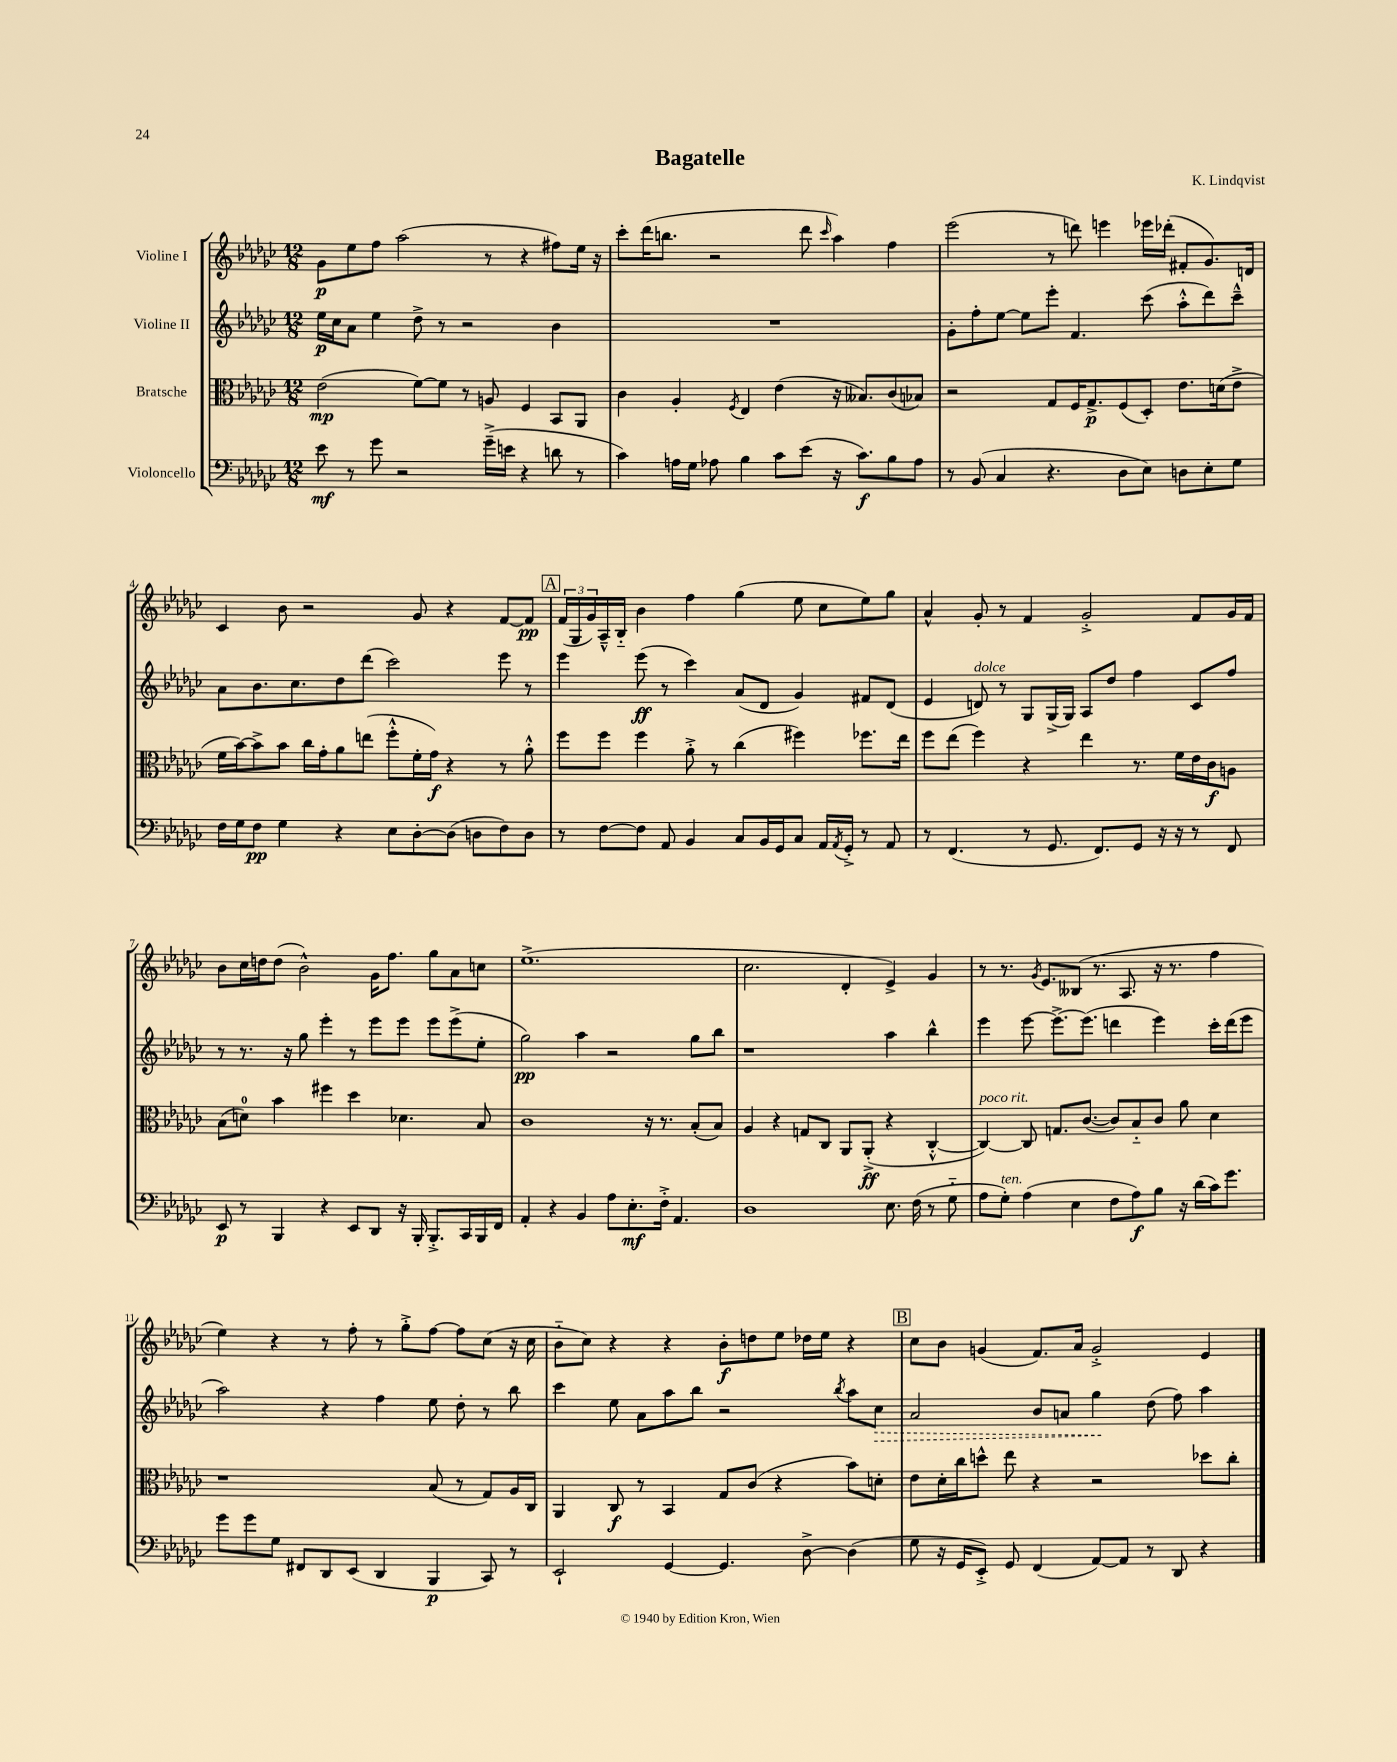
\header { title = "Bagatelle" composer = "K. Lindqvist" }
<<
\new StaffGroup <<
\new Staff = "s0" \with { instrumentName = "Violine I" } {
    \clef treble \key ges \major \numericTimeSignature \time 12/8
    ges'8\p ees''8 f''8 aes''2( r8 r4 fis''8) ees''16 r16 |
    ces'''8-. des'''16( b''8. r2 des'''8 \grace { ces'''16 } aes''4) f''4 |
    ees'''2( r8 d'''8) e'''4 ees'''16 des'''16-.( fis'8-. ges'8.) d'16 |
    ces'4 bes'8 r2 ges'8 r4 f'8~ f'8\pp |
    \mark \markup { \box "A" } \tuplet 3/2 { f'16( ges16 ges'16) } aes16---^ bes16-_ bes'4 f''4 ges''4( ees''8 ces''8 ees''8) ges''8 |
    aes'4-^ ges'8-. r8 f'4 ges'2-.-> f'8 ges'16 f'16 |
    bes'8 ces''16 d''16 d''8( bes'2-^) ges'16 f''8. ges''8 aes'8 c''8 |
    ees''1.->( |
    ces''2. des'4-. ees'4->) ges'4 |
    r8 r8. \acciaccatura { ges'8 } ees'8. beses8( r8. aes8. r16 r8. f''4 |
    ees''4) r4 r8 f''8-. r8 ges''8-.-> f''8~ f''8 ces''8( r16 ces''16 |
    bes'8-_ ces''8) r4 r4 bes'8-.\f d''8 ees''8 des''16 ees''16 r4 |
    \mark \markup { \box "B" } ces''8 bes'8 g'4( f'8.) aes'16 g'2-.-> ees'4 \bar "|." |
}
\new Staff = "s1" \with { instrumentName = "Violine II" } {
    \clef treble \key ges \major \numericTimeSignature \time 12/8
    ees''16\p ces''16 aes'8 ees''4 des''8-> r8 r2 bes'4 |
    R1. |
    ges'8-. f''8-. ees''8~ ees''8 ees'''8-. f'4. ces'''8( aes''8-.-^ des'''8) ces'''8---^ |
    aes'8 bes'8. ces''8. des''8 des'''8( ces'''2) ees'''8 r8 |
    \mark \markup { \box "A" } ees'''4 ees'''8\ff( r8 ces'''4) aes'8( des'8 ges'4) fis'8 des'8( |
    ees'4 d'8^\markup { \italic "dolce" }) r8 ges8 ges16->( ges16) aes8 des''8 f''4 ces'8 f''8 |
    r8 r8. r16 ges''8 ees'''4-. r8 ees'''8 ees'''8 ees'''8 ees'''8->( ees''8-. |
    ges''2\pp) aes''4 r2 ges''8 bes''8 |
    r1 aes''4 bes''4-^ |
    ees'''4 ees'''8~ ees'''8.~-> ees'''8.( d'''4 ees'''4) ces'''16-. d'''16( ees'''8 |
    aes''2) r4 f''4 ees''8 des''8-. r8 bes''8 |
    ces'''4 ees''8 aes'8 aes''8 bes''8 r2 \acciaccatura { bes''8 } aes''8 \once \override Hairpin.style = #'dashed-line ces''8\> |
    \mark \markup { \box "B" } aes'2 bes'8 a'8 ges''4\! des''8( f''8) aes''4 \bar "|." |
}
\new Staff = "s2" \with { instrumentName = "Bratsche" } {
    \clef alto \key ges \major \numericTimeSignature \time 12/8
    ees'2\mp( f'8~) f'8 r8 a8 f4 bes,8 aes,8 |
    ces'4 aes4-. \acciaccatura { f8 } ees4 ees'4( r16 beses8.) ces'8( bes8) |
    r2 ges8 f16 ges8.->\p f8( des8-.) ees'8. d'16( ees'8-> |
    f'16 bes'16~) bes'8-> bes'8 ces''16 ges'16-. aes'8 e''8( f''8-.-^ f'16-. ges'16\f) r4 r8 aes'8-.-^ |
    \mark \markup { \box "A" } f''8 f''8 f''4 aes'8-.-> r8 ces''4( fis''4) fes''8. ees''16 |
    f''8 ees''8( f''4) r4 ees''4 r8. f'16 ees'16 ces'16\f a8 |
    bes8( d'8-0) bes'4 fis''4 des''4 des'4. bes8 |
    ces'1 r16 r8. bes8-.( bes8) |
    aes4 r4 g8 ces8 aes,8 aes,8-.->\ff( r4 ces4~-.-^ |
    ces4~^\markup { \italic "poco rit." }) ces8 g8. ces'8.~( ces'8) bes8-_ ces'8 aes'8 des'4 |
    r1 bes8( r8 ges8) aes16 ces16 |
    aes,4 ces8\f r8 bes,4 ges8 ces'8( r4 bes'8) d'8-. |
    \mark \markup { \box "B" } ees'8 des'16-. ces''16 d''8-^ ees''8 r4 r2 des''8 ces''8-. \bar "|." |
}
\new Staff = "s3" \with { instrumentName = "Violoncello" } {
    \clef bass \key ges \major \numericTimeSignature \time 12/8
    ees'8\mf r8 ges'8 r2 ges'16--->( e'16 r4 d'8 r8 |
    ces'4) a16 ges16 aes8 bes4 ces'8 ees'8( r16 ces'8.\f) bes8 aes8 |
    r8 bes,8( ces4 r4. des8 ees8) d8 ees8-. ges8 |
    f16 ges16 f8\pp ges4 r4 ees8 des8~-. des8( d8 f8) d8 |
    \mark \markup { \box "A" } r8 f8~ f8 aes,8 bes,4 ces8 bes,16 ges,16 ces8 aes,16 \acciaccatura { aes,8 } ges,16-.-> r8 aes,8 |
    r8 f,4.( r8 ges,8. f,8.) ges,8 r16 r16 r8 f,8 |
    ees,8\p r8 bes,,4 r4 ees,8 des,8 r16 bes,,16-. bes,,8.-.-> ces,16 bes,,16 f,16 |
    aes,4-. r4 bes,4 aes8 ees8.-.\mf f16-.-> aes,4. |
    des1 ees8. f16( r8 ges8-_ |
    aes8 ges8-.^\markup { \italic "ten." }) aes4( ees4 f8 aes8\f) bes8 r16 des'16( ces'16) ges'8. |
    ges'8 ges'8 ges8 fis,8 des,8 ees,8( des,4 bes,,4\p ces,8) r8 |
    ees,2-! ges,4~ ges,4. des8~-> des4( |
    \mark \markup { \box "B" } ges8 r16 ges,16 ees,8-.->) ges,8 f,4( aes,8~) aes,8 r8 des,8 r4 \bar "|." |
}
>>
>>
